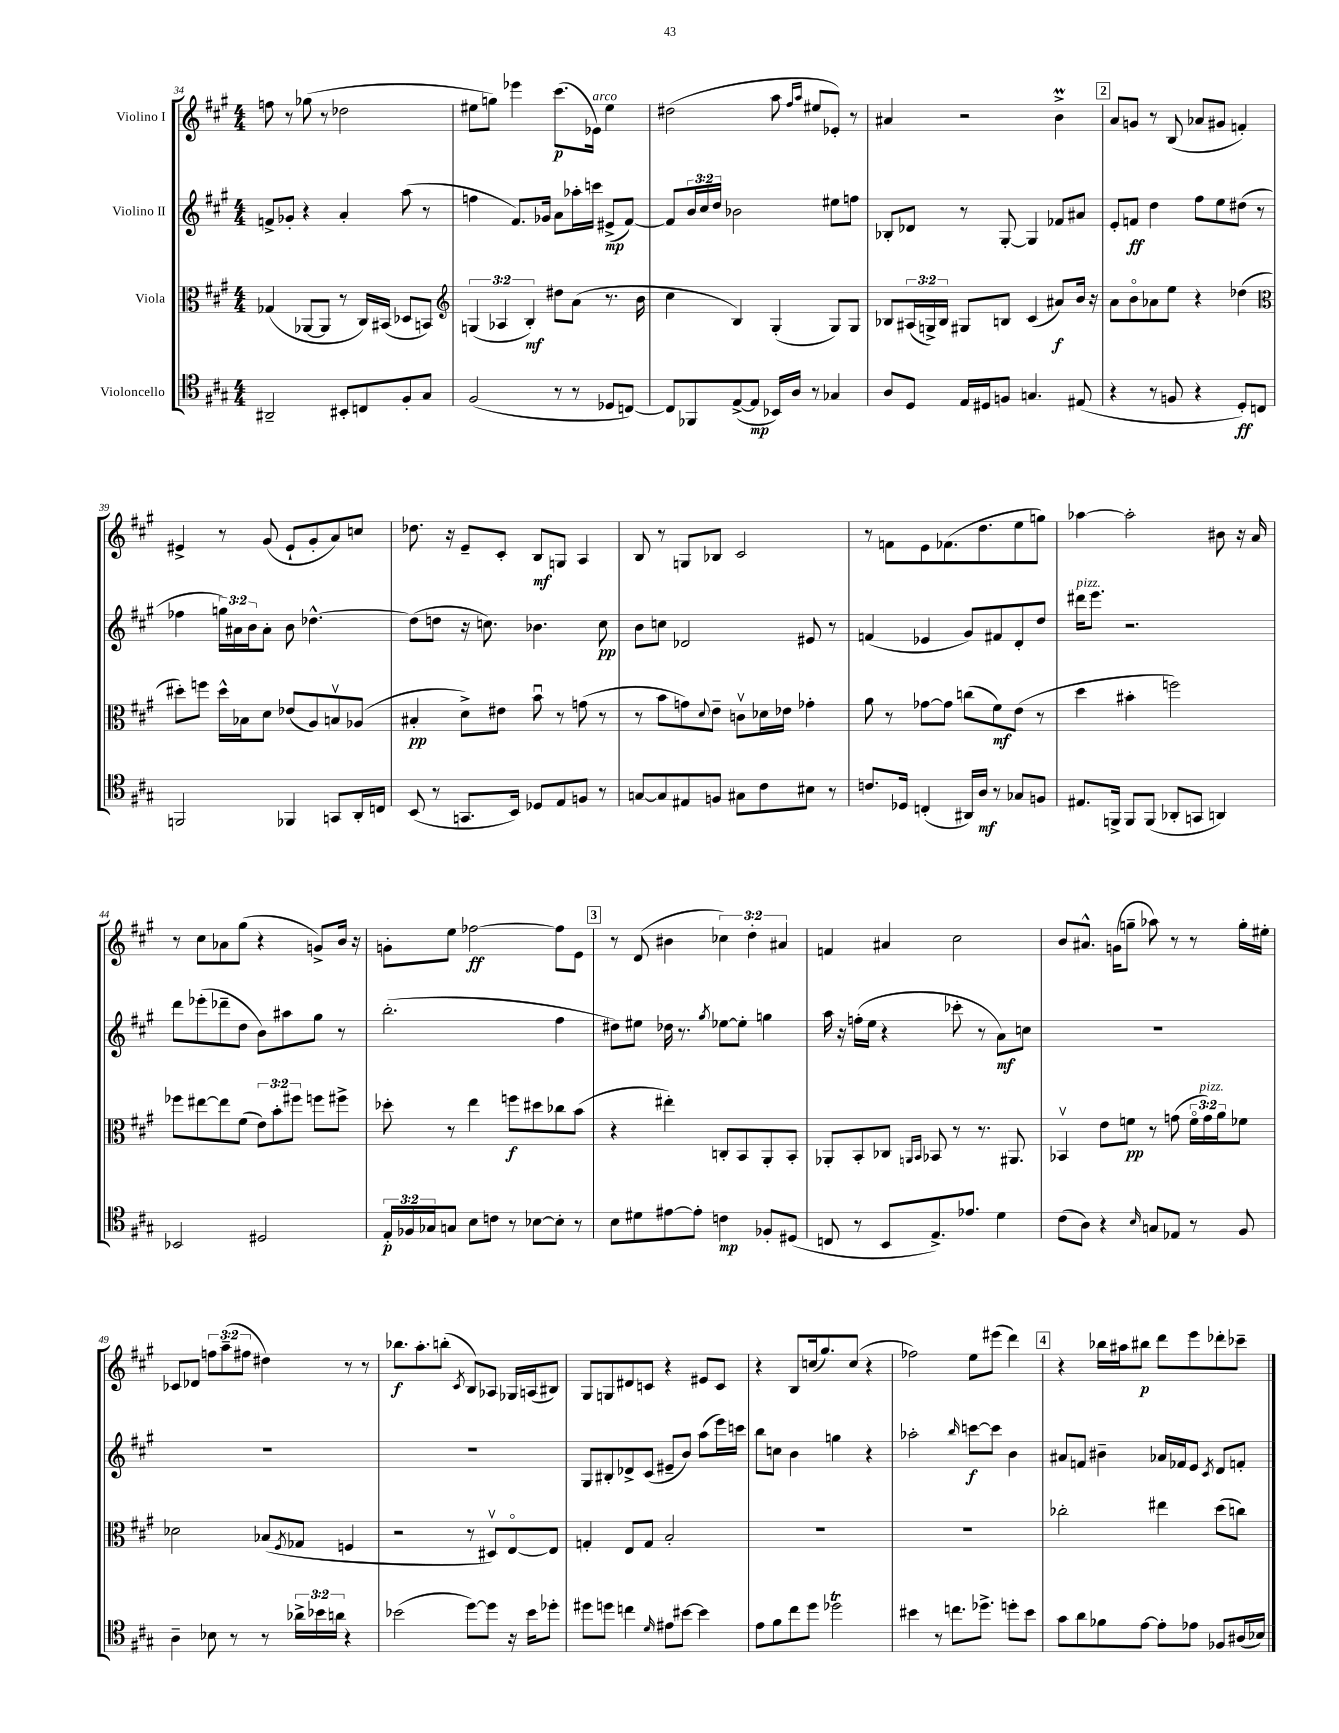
<<
\new StaffGroup <<
\new Staff = "s0" \with { instrumentName = "Violino I" } {
    \clef treble \key a \major \numericTimeSignature \time 4/4 \override Staff.TupletNumber.text = #tuplet-number::calc-fraction-text
    f''8 r8 ges''8( r8 des''2 |
    eis''8 g''8) ees'''4 cis'''8.\p( ees'16^\markup { \italic "arco" }) eis''4 |
    dis''2( a''8 \grace { fis''16 a''16 } eis''8 ees'8-.) r8 |
    ais'4 r2 b'4->\prall |
    \mark \markup { \box "2" } a'8 g'8 r8 b8( aes'8 gis'8 f'4-.) |
    eis'4-> r8 gis'8( eis'8-! gis'8-. a'8) c''8 |
    des''8. r16 e'8-- cis'8-. b8\mf g8 a4 |
    b8 r8 g8 bes8 cis'2 |
    r8 f'8 e'8 fes'8.( d''8. e''8 g''8) |
    aes''4~ aes''2-. bis'8 r16 a'16 |
    r8 cis''8 aes'8 gis''8( r4 g'8->) b'16 r16 |
    g'8-. e''8 fes''2~\ff fes''8 e'8 |
    \mark \markup { \box "3" } r8 d'8( bis'4 \tuplet 3/2 { ces''4) d''4-. ais'4 } |
    f'4 ais'4 cis''2 |
    b'8 ais'8.-^ g'16( g''8-- aes''8) r8 r8 g''16-. eis''16-. |
    ces'8 des'8 \tuplet 3/2 { f''8 a''8--( fis''8 } dis''4) r8 r8 |
    bes''8.\f a''8.-. b''8-.( \acciaccatura { cis'8 } b8) aes8 ges16 a16( bis8) |
    gis8 g8 dis'8 c'8 r4 eis'8 c'8 |
    r4 b8 c''16( gis''8.) c''8( r4 |
    fes''2) e''8 eis'''8( d'''4) |
    \mark \markup { \box "4" } r4 bes''16 ais''16 bis''8\p d'''8 e'''8 des'''8-. ces'''8-- \bar "|." |
}
\new Staff = "s1" \with { instrumentName = "Violino II" } {
    \clef treble \key a \major \numericTimeSignature \time 4/4 \override Staff.TupletNumber.text = #tuplet-number::calc-fraction-text
    f'8-> ges'8-. r4 a'4-. a''8( r8 |
    f''4 fis'8.) ges'16 a'8 aes''16-. c'''16 eis'8->\mp( fis'8~) |
    fis'8 \tuplet 3/2 { b'16 cis''16 d''16 } bes'2 eis''8 f''8 |
    bes8-. des'8 r8 gis8~-. gis4 fes'8 ais'8 |
    \mark \markup { \box "2" } e'8-. f'8\ff d''4 fis''8 e''8 dis''8( r8 |
    fes''4 \tuplet 3/2 { g''16) ais'16 b'16 } ais'8-. b'8 des''4.~-^ |
    des''8( d''8 r16 c''8.) bes'4. c''8\pp |
    b'8 c''8 des'2 eis'8 r8 |
    f'4( ees'4 gis'8) fis'8 d'8-. d''8 |
    dis'''16^\markup { \italic "pizz." } e'''8. r2. |
    d'''8 ees'''8-.( des'''8-- d''8 b'8) ais''8 gis''8 r8 |
    b''2.-.( fis''4 |
    \mark \markup { \box "3" } dis''8) eis''8 des''16 r8. \acciaccatura { gis''8 } ees''8~ ees''8-. g''4 |
    a''16 r16 f''16-.( e''16 r4 ces'''8-. r8 a'8\mf) c''8 |
    R1 |
    R1 |
    R1 |
    gis8 bis8-. des'8-> cis'8( eis'8-- b'8) a''8( e'''16) c'''16 |
    b''8 c''8 b'4 g''4 r4 |
    aes''2-. \grace { b''16 } c'''8~\f c'''8 b'4 |
    \mark \markup { \box "4" } ais'8 f'8 bis'4-- aes'16 fes'16 e'8 \acciaccatura { cis'8 } d'8 f'8-. \bar "|." |
}
\new Staff = "s2" \with { instrumentName = "Viola" } {
    \clef alto \key a \major \numericTimeSignature \time 4/4 \override Staff.TupletNumber.text = #tuplet-number::calc-fraction-text
    ges4( aes,8~ aes,8 r8 cis16) bis,16( des8 b,8) |
    \clef treble \tuplet 3/2 { g4( aes4 b4-.\mf) } dis''8 a'8( r8. b'16 |
    cis''4 b4) gis4-.( gis8) gis8 |
    bes8 \tuplet 3/2 { ais16( g16->) bes16 } gis8 b8 cis'4( ais'8\f) b'16 r16 |
    \mark \markup { \box "2" } a'8 b'8\flageolet aes'8 e''8 r4 des''4( |
    \clef alto dis''8-.) f''8 dis''16-^ bes16 d'8 ees'8( a8) b8\upbow aes8( |
    bis4-.\pp d'8->) eis'8 b'8\downbow r8 g'8( r8 |
    r8 b'8 g'8) \appoggiatura { d'8 } e'8-- c'8\upbow des'16 ees'16 ges'4-. |
    a'8 r8 ges'8~ ges'8 c''8( fis'8\mf) e'8( r8 |
    d''4 bis'4-. f''2) |
    fes''8 eis''8~ eis''8 fis'8( \tuplet 3/2 { e'8) b'8-. fis''8 } f''8 fis''8-> |
    des''8-. r8 e''4 f''8\f dis''8 ces''8 b'8( |
    \mark \markup { \box "3" } r4 eis''4-.) c8-. b,8 a,8-. b,8-. |
    aes,8-. b,8-. ces8 \grace { a,16 b,16 } bes,8 r8 r8. ais,8. |
    bes,4\upbow e'8 f'8\pp r8 g'8( \tuplet 3/2 { f'16\flageolet g'16^\markup { \italic "pizz." }) a'16 } fes'8 |
    des'2 bes8( \acciaccatura { fis8 } ges8 f4 |
    r2 r8 dis8\upbow) e8~\flageolet e8 |
    g4-. e8 g8 b2-. |
    R1 |
    R1 |
    \mark \markup { \box "4" } ces''2-. eis''4 d''8( c''8) \bar "|." |
}
\new Staff = "s3" \with { instrumentName = "Violoncello" } {
    \clef tenor \key a \major \numericTimeSignature \time 4/4 \override Staff.TupletNumber.text = #tuplet-number::calc-fraction-text
    ais,2-- bis,8-. c8 fis8-. gis8 |
    fis2( r8 r8 des8 c8~) |
    c8 fes,8 e8~->( e8\mp bes,16) a16 r8 ges4 |
    a8 d8 e16 dis16 f8 g4. eis8( |
    \mark \markup { \box "2" } r4 r8 f8 r4 d8-.\ff) c8 |
    f,2 fes,4 g,8 a,16-. c16 |
    b,8( r8 g,8. b,16) des8 e8 f8 r8 |
    g8~ g8 eis8 f8 gis8 cis'8 bis8 r8 |
    c'8. des16 c4-.( ais,16) a16\mf r8 ges8 f8 |
    eis8. f,16-> f,8 f,8( aes,8-. g,8 a,4) |
    bes,2 dis2 |
    \tuplet 3/2 { e16-.\p fes16 ges16 } g8 b8 c'8 r8 bes8~ bes8-. r8 |
    \mark \markup { \box "3" } b8 dis'8 eis'8~ eis'8-. c'4\mp fes8-. dis8( |
    c8 r8 b,8 e8.->) ees'8. d'4 |
    cis'8( a8) r4 \grace { b16 } g8 ees8 r8 fis8 |
    a4-- bes8 r8 r8 \tuplet 3/2 { aes'16-> bes'16 a'16 } r4 |
    bes'2( d''8~) d''8 r16 bes'16 des''8-. |
    dis''8 d''8 c''4 \grace { d'16 } eis'8 bis'8~ bis'4 |
    e'8 fis'8 cis''8 d''8 des''2\trill |
    bis'4 r8 c''8. des''8.-> d''8-. bis'8 |
    \mark \markup { \box "4" } gis'8 a'8 fes'8 e'8~ e'8-. ees'8 fes8 ais16( bes16) \bar "|." |
}
>>
>>
\layout { \context { \Score currentBarNumber = #34 } }
